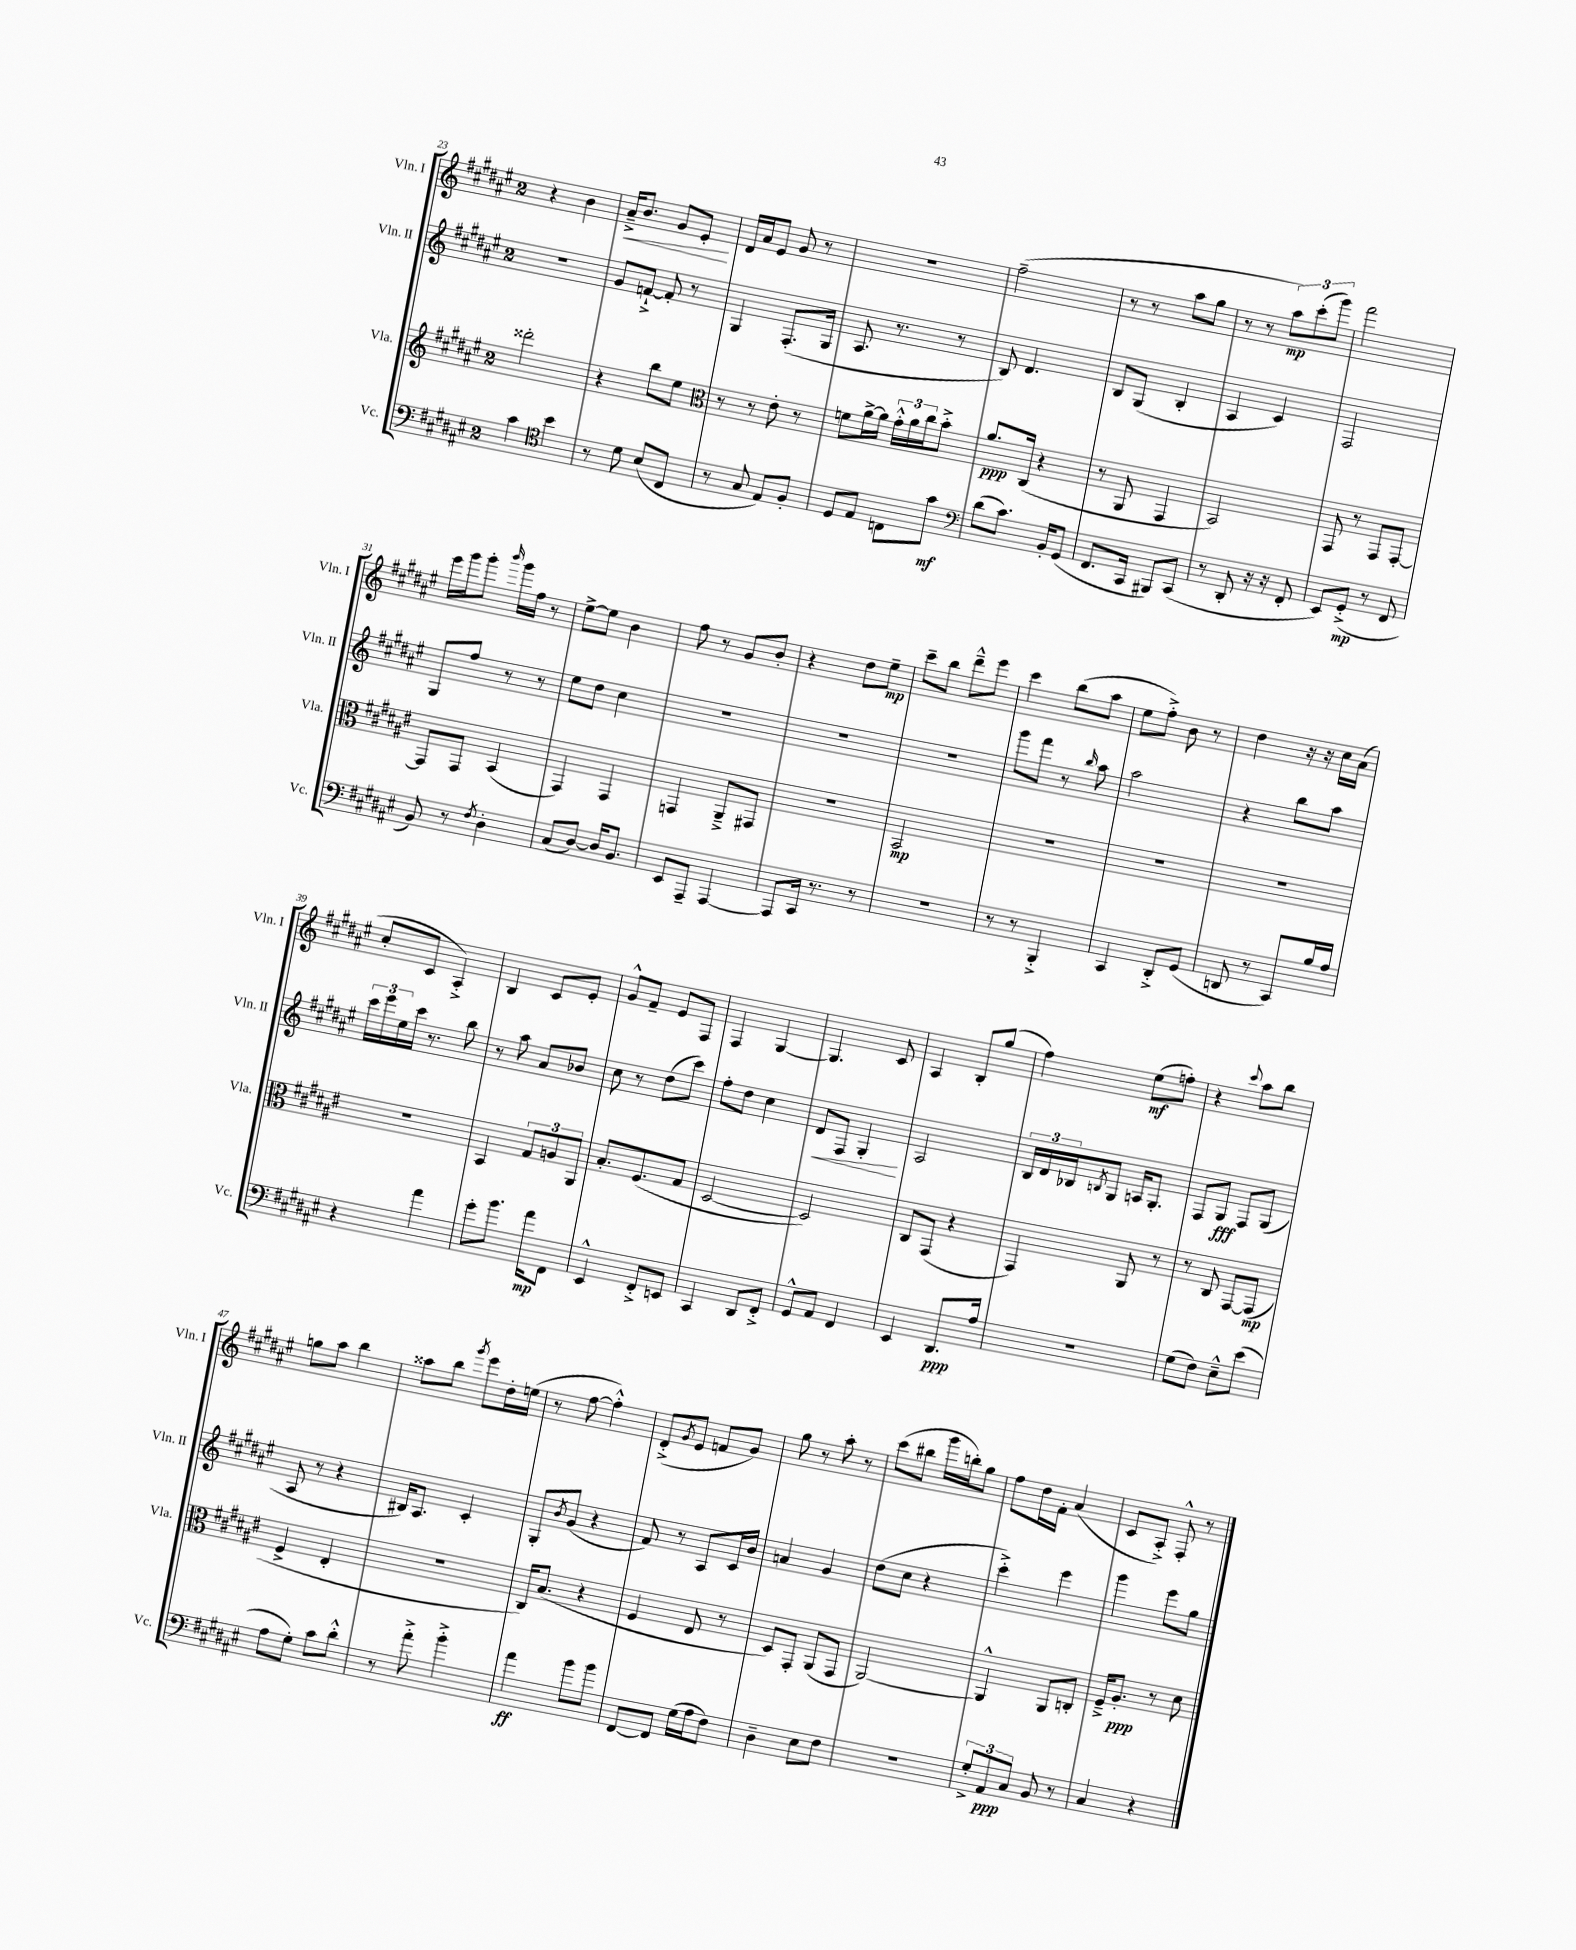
<<
\new StaffGroup <<
\new Staff = "s0" \with { instrumentName = "Vln. I" shortInstrumentName = "Vln. I" } {
    \clef treble \key fis \major \once \override Staff.TimeSignature.style = #'single-digit \time 2/4
    r4 b'4 |
    ais'16--->\< b'8. gis'8 eis'8-.\! |
    dis'16 ais'16 eis'8 gis'8 r8 |
    r2 |
    fis''2--( |
    r8 r8 ais''8 gis''8 |
    r8 r8 \tuplet 3/2 { ais''8\mp) cis'''8-.( gis'''8) } |
    fis'''2 |
    eis'''16 gis'''16 gis'''8-. \grace { b'''16 } gis'''16 fis''16 r8 |
    eis''8~-> eis''8 b'4 |
    fis''8 r8 gis'8 b'8-. |
    r4 dis''8 eis''8--\mp |
    cis'''8-- b''8 dis'''8---^ eis'''8 |
    cis'''4 b''8( ais''8 |
    eis''8 fis''8-.->) b'8 r8 |
    dis''4 r16 r16 cis''16 ais'16( |
    cis''8-. cis'8 ais4-.->) |
    b4 cis'8 eis'8-. |
    gis'8-^ fis'8-- eis'8 fis8 |
    fis4 gis4~ |
    gis4. cis'8 |
    ais4 b8-. gis''8( |
    fis''4) eis''8\mf( f''8-.) |
    r4 \appoggiatura { cis'''8 } ais''8 b''8 |
    g''8 ais''8 b''4 |
    aisis''8 b''8 \acciaccatura { gis'''8 } eis'''8 dis''16-. e''16( |
    r8 fis''8~ fis''4-.-^) |
    dis'8-.->( \acciaccatura { gis'8 } eis'8 f'8 gis'8) |
    gis''8 r8 ais''8-. r8 |
    cis'''8( bis''8 gis'''16 b''16-.) gis''8 |
    fis''8 dis''16 fis'16-. ais'4( |
    cis'8 ais8-.->) fis8-.-^ r8 \bar "|." |
}
\new Staff = "s1" \with { instrumentName = "Vln. II" shortInstrumentName = "Vln. II" } {
    \clef treble \key fis \major \once \override Staff.TimeSignature.style = #'single-digit \time 2/4
    R2 |
    gis'8 f'8~-!-> f'8-. r8 |
    gis4 fis8.-.( gis16 |
    ais8. r8. r8 |
    b8) dis'4. |
    b8 gis8( b4-. |
    ais4 cis'4) |
    fis2 |
    gis8 fis''8 r8 r8 |
    eis''8 dis''8 cis''4 |
    R2 |
    R2 |
    R2 |
    gis'''8 fis'''8 r8 \grace { b''16 } ais''8 |
    ais''2 |
    r4 b''8 ais''8 |
    \tuplet 3/2 { cis'''16 eis'''16 eis''16 } cis'''16 r8. b''8 |
    r8 ais''8 ais'8 bes'8 |
    cis''8 r8 dis''8( cis'''8) |
    fis''8-. dis''8 cis''4 |
    dis'8\< fis8 gis4-.\! |
    ais2 |
    \tuplet 3/2 { b16 dis'16 bes16 } \acciaccatura { b8 } gis8 a16 gis8.-. |
    fis8 gis8\fff fis8 gis8( |
    ais8 r8 r4 |
    bis16) ais8. cis'4-. |
    gis8-. \acciaccatura { b'8 } gis'8( r4 |
    fis'8) r8 ais8 cis'16 b'16 |
    a'4 gis'4 |
    dis''8( cis''8 r4 |
    cis'''4-.->) eis'''4 |
    gis'''4 eis'''8 gis''8 \bar "|." |
}
\new Staff = "s2" \with { instrumentName = "Vla." shortInstrumentName = "Vla." } {
    \clef treble \key fis \major \once \override Staff.TimeSignature.style = #'single-digit \time 2/4
    disis'''2-. |
    r4 b''8 eis''8 |
    \clef alto r8 r8 eis'8-. r8 |
    f'8 ais'16~-> ais'16 \tuplet 3/2 { gis'16-.-^ ais'16 cis''16 } b'8-.-> |
    ais'8.\ppp cis16( r4 |
    r8 ais,8 gis,4 |
    b,2) |
    gis,8 r8 gis,8 gis,8~-. |
    gis,8 gis,8 b,4( |
    gis,4) gis,4 |
    g,4 ais,8---> gis,8 |
    R2 |
    b,2\mp |
    R2 |
    R2 |
    R2 |
    R2 |
    b,4 \tuplet 3/2 { gis8 a8 ais,8 } |
    b8.-. fis8.( gis8 |
    dis2~ |
    dis2) |
    cis8 gis,8( r4 |
    gis,4) ais,8 r8 |
    r8 cis8 gis,8~ gis,8\mp( |
    fis4-> eis4-. |
    R2 |
    cis16) b8.( r4 |
    fis4 eis8 r8 |
    dis8) gis,8-. ais,8( gis,8 |
    ais,2~) |
    ais,4-^ ais,8 c8-. |
    fis16---> ais8.-.\ppp r8 dis'8 \bar "|." |
}
\new Staff = "s3" \with { instrumentName = "Vc." shortInstrumentName = "Vc." } {
    \clef bass \key fis \major \once \override Staff.TimeSignature.style = #'single-digit \time 2/4
    cis'4 \clef tenor b'4 |
    r8 dis'8 b8( cis8 |
    r8 gis8 eis8) fis8-. |
    dis8 eis8 c8 gis'8\mf |
    \clef bass dis'8( cis'8.) b,16-. gis,8( |
    fis,8. cis,16 bis,,8) cis,8( |
    r8 dis,8-. r16 r16 fis,8-. |
    eis,8) gis,8-.->\mp( r8 fis,8 |
    b,8) r8 \acciaccatura { fis8 } dis4-. |
    cis8( dis8~) dis16 b,8. |
    eis,8 ais,,8-- ais,,4~ |
    ais,,8 cis,16 r8. r8 |
    r2 |
    r8 r8 b,,4-.-> |
    cis,4 dis,8-.-> gis,8( |
    d,8 r8 cis,8) b16 ais16 |
    r4 ais'4 |
    gis'8-. b'8. ais'16\mp fis,8 |
    eis,4-^ fis,8-.-> e,8 |
    cis,4 dis,8 fis,8-.-> |
    gis,8-^ ais,8 fis,4 |
    eis,4 dis,8.\ppp ais16 |
    R2 |
    gis8( fis8) eis8---^ eis'8( |
    ais8 gis8-.) cis'8 dis'8-.-^ |
    r8 ais'8-.-> b'4-.-> |
    ais'4\ff b'8 b'8 |
    fis,8~ fis,8 gis16( ais16 fis8) |
    dis4-- eis8 fis8 |
    R2 |
    \tuplet 3/2 { gis8-.-> ais,8\ppp cis8 } b,8 r8 |
    cis4 r4 \bar "|." |
}
>>
>>
\layout { \context { \Score currentBarNumber = #23 } }
